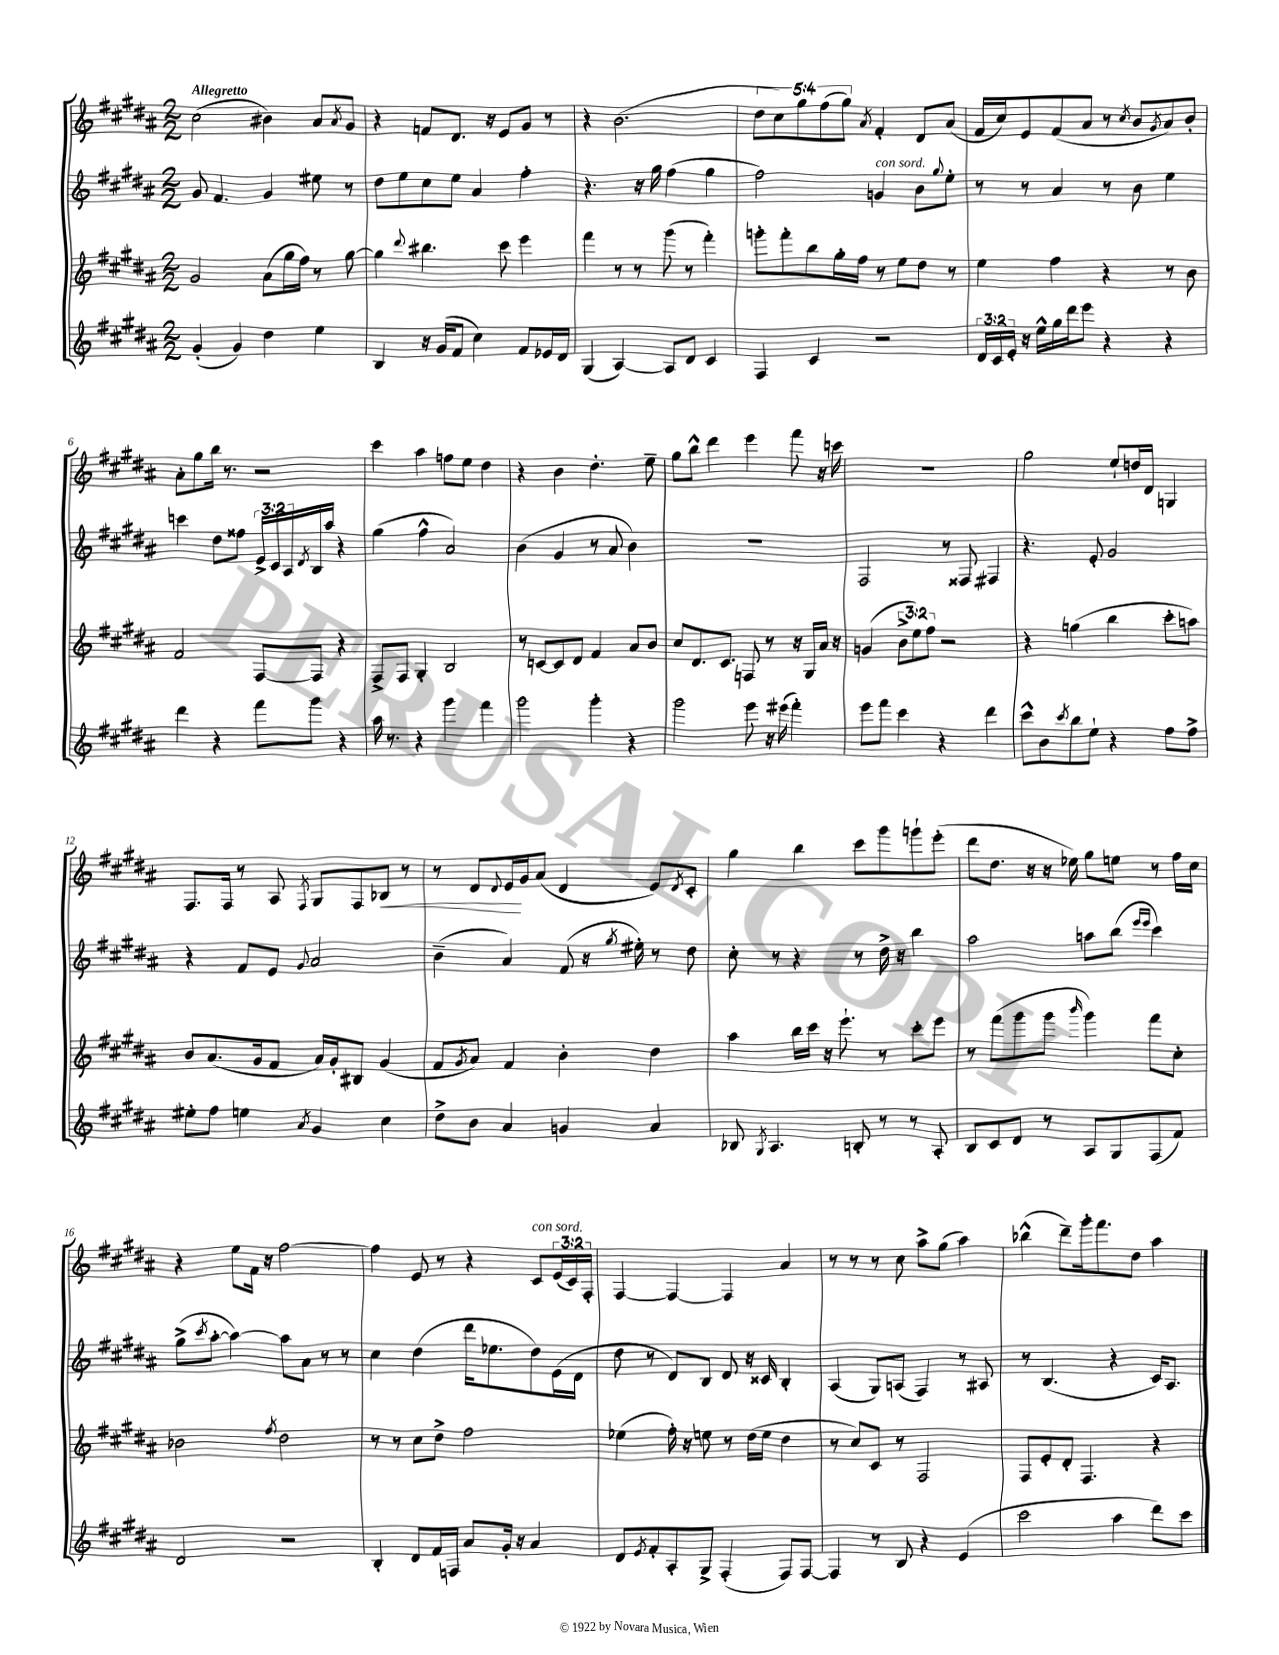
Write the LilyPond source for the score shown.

<<
\new StaffGroup <<
\new Staff = "s0" {
    \clef treble \key b \major \numericTimeSignature \time 2/2 \override Staff.TupletNumber.text = #tuplet-number::calc-fraction-text \tempo "Allegretto"
    cis''2( bis'4) ais'8 \acciaccatura { ais'8 } gis'8 |
    r4 f'8 dis'8. r16 e'8 gis'8 r8 |
    r4 b'2.( |
    \tuplet 5/4 { dis''8 cis''8) gis''8 fis''8( gis''8) } \acciaccatura { ais'8 } fis'4-. dis'8 ais'8( |
    fis'16 cis''16) e'8 fis'8( ais'8 r8 \acciaccatura { cis''8 } b'8 \acciaccatura { gis'8 } ais'8) b'8-. |
    ais'8-. gis''8 b''16 r8. r2 |
    cis'''4 ais''4 f''8 e''8 dis''4 |
    r4 b'4 dis''4.-. e''8-- |
    gis''8 b''8-^ dis'''4 e'''4 fis'''8 r16 c'''16 |
    R1 |
    gis''2 e''8-! d''16 dis'16 g4 |
    fis8. fis16 r8 ais8 \acciaccatura { fis8 } gis8 fis8 bes8\< r8 |
    r8 dis'8 \appoggiatura { dis'8 } e'16\! gis'16 ais'8( dis'4 e'8) \acciaccatura { dis'8 } cis'8-. |
    gis''4 b''4 cis'''8 gis'''8 g'''8-! e'''8-.( |
    dis'''8 dis''8. r16 r16 ees''16) gis''8 e''8 r8 fis''16 cis''16 |
    r4 e''8 fis'16 r16 fis''2~ |
    fis''4 e'8 r8 r4 cis'8^\markup { \italic "con sord." } \tuplet 3/2 { e'16( cis'16) fis16-. } |
    fis4~ fis4~ fis4 ais'4 |
    r8 r8 r8 cis''8 ais''8-> gis''8( ais''4) |
    bes''4-^( dis'''8--) gis'''16-. fis'''8. dis''8 ais''4 \bar "|." |
}
\new Staff = "s1" {
    \clef treble \key b \major \numericTimeSignature \time 2/2 \override Staff.TupletNumber.text = #tuplet-number::calc-fraction-text
    gis'8 fis'4. gis'4 eis''8 r8 |
    dis''8 e''8 cis''8 e''8 ais'4 fis''4-. |
    r4. r16 gis''16 fis''4( gis''4 |
    fis''2) g'4^\markup { \italic "con sord." } b'8 \appoggiatura { gis''8 } e''8-. |
    r8 r8 ais'4 r8 b'8 e''4 |
    c'''4 dis''8 fisis''8 \tuplet 3/2 { e'16-> cis'16 ais16 } \acciaccatura { dis'8 } b16 ais''16 r4 |
    gis''4( fis''4-^ ais'2) |
    b'4( gis'4 r8 ais'8 b'4) |
    R1 |
    fis2 r8 fisis8 fis4 |
    r4. e'8-. gis'2 |
    r4 fis'8 e'8 \appoggiatura { gis'8 } ais'2 |
    b'4--( ais'4) fis'8( r16 \acciaccatura { gis''8 } eis''16-.) r8 dis''8 |
    cis''8-. r8 r4 r8 dis''16-> r16 b''4 |
    ais''2 a''8 b''8( \grace { e'''16 e'''16 } cis'''4) |
    gis''8->( \acciaccatura { cis'''8 } ais''8~-. ais''4~) ais''8 ais'8 r8 r8 |
    cis''4 dis''4( dis'''16 ees''8. dis''8) e'16( dis'16 |
    dis''8 r8 dis'8) b8 dis'8 r16 cisis'16 b4-. |
    ais4( gis8) a8( fis4) r8 ais8 |
    r8 b4.( r4 cis'16) ais8. \bar "|." |
}
\new Staff = "s2" {
    \clef treble \key b \major \numericTimeSignature \time 2/2 \override Staff.TupletNumber.text = #tuplet-number::calc-fraction-text
    gis'2 ais'8( gis''16 fis''16) r8 gis''8~ |
    gis''4 \appoggiatura { dis'''8 } bis''4. cis'''8 e'''4 |
    fis'''4 r8 r8 gis'''8( r8 fis'''4-.) |
    g'''8-. fis'''8-. b''8 gis''16-. fis''16 r8 e''8 dis''8 r8 |
    e''4 fis''4 r4 r8 b'8 |
    fis'2 fis8~ fis8 r4 |
    fis8-> fis8 gis4-. b2 |
    r8 c'8~ c'8 dis'8 fis'4 ais'8 b'8 |
    cis''8 dis'8. cis'8. f8 r8 r16 gis16 ais'16 r16 |
    g'4( \tuplet 3/2 { b'8-> e''8) fis''8 } r2 |
    r4 g''4( b''4 cis'''8-. a''8) |
    b'8 ais'8.( gis'16 fis'8 ais'16) gis'16-. bis8 gis'4( |
    fis'8 \acciaccatura { gis'8 } ais'8) fis'4 b'4-. dis''4 |
    ais''4 b''16 cis'''16 r16 e'''8.-! r8 cis'''8-. e'''8 |
    r8 fis'''8( gis'''8 gis'''8 \grace { b'''16 } gis'''4) fis'''8 cis''8-. |
    bes'2 \acciaccatura { fis''8 } dis''2 |
    r8 r8 cis''8 dis''8-> fis''2 |
    ees''4( fis''16-.) r16 e''8 r8 dis''16( e''16 dis''4 |
    r8 cis''8) cis'8 r8 fis2 |
    fis8 e'8-. dis'8-. fis4. r4 \bar "|." |
}
\new Staff = "s3" {
    \clef treble \key b \major \numericTimeSignature \time 2/2 \override Staff.TupletNumber.text = #tuplet-number::calc-fraction-text
    gis'4-.( gis'4) dis''4 e''4 |
    b4 r16 gis'16( fis'8 cis''4) fis'8 ees'16 dis'16 |
    gis4( ais4~) ais8 dis'8 cis'4 |
    fis4 cis'4 r2 |
    \tuplet 3/2 { dis'16 cis'16 e'16-. } r16 e''16-^ gis''16 dis'''16 e'''8 r4 r4 |
    dis'''4 r4 fis'''8 gis'''8 r4 |
    ais''16 r8. r4 gis'''4 fis'''4 |
    gis'''2 gis'''4-. r4 |
    gis'''2 e'''8 r16 eis'''16( fis'''4-.) |
    e'''8 fis'''8 cis'''4 r4 dis'''4 |
    cis'''8-^ b'8 \acciaccatura { cis'''8 } b''8 e''8-! r4 fis''8 fis''8-> |
    eis''8-. fis''8 e''4 \acciaccatura { ais'8 } gis'4 cis''4 |
    dis''8-> b'8 ais'4 g'4 ais'4 |
    bes8 \acciaccatura { gis8 } ais4. b8-. r8 r8 ais8-. |
    b8 cis'8 dis'8 r8 ais8 gis8 fis8( fis'8) |
    dis'2 r2 |
    b4-. dis'8 fis'16 f16 ais'8 gis'16-. r16 ais'4 |
    dis'8 \acciaccatura { e'8 } fis'8-. ais8-. gis8-> fis4-.( fis8) fis8~ |
    fis4 r8 b8 r4 e'4( |
    cis'''2 ais''4 dis'''8) cis'''8 \bar "|." |
}
>>
>>
